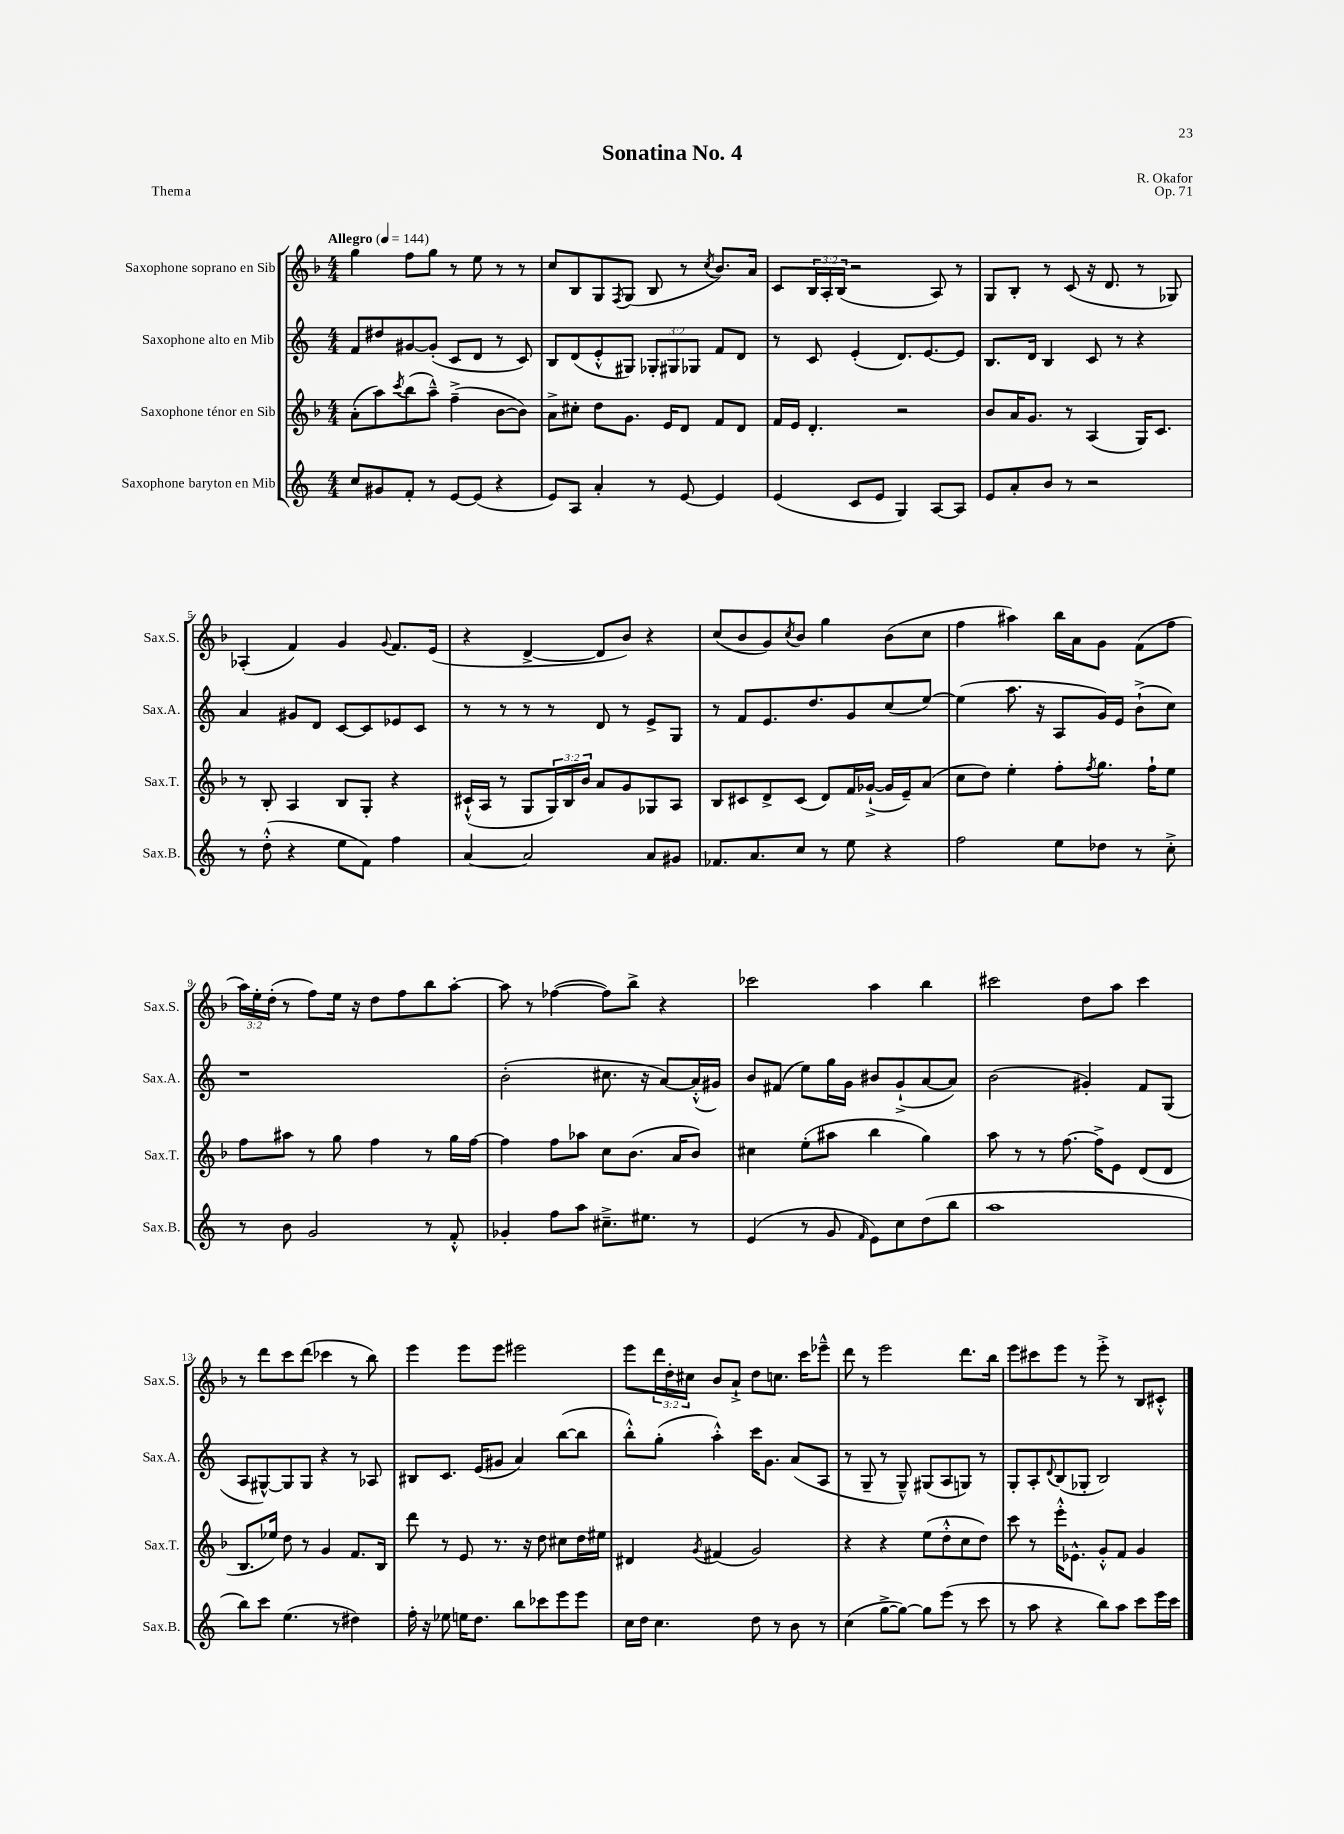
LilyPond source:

\header { title = "Sonatina No. 4" composer = "R. Okafor" opus = "Op. 71" piece = "Thema" }
<<
\new StaffGroup <<
\new Staff = "s0" \with { instrumentName = "Saxophone soprano en Sib" shortInstrumentName = "Sax.S." } {
    \clef treble \key f \major \numericTimeSignature \time 4/4 \override Staff.TupletNumber.text = #tuplet-number::calc-fraction-text \tempo "Allegro" 4 = 144
    g''4 f''8 g''8 r8 e''8 r8 r8 |
    c''8 bes8 g8 \acciaccatura { f8 } g8( bes8 r8 \acciaccatura { c''8 } bes'8.) a'16 |
    c'8 \tuplet 3/2 { bes16 a16-. bes16( } r2 a8) r8 |
    g8 bes8-. r8 c'8( r16 d'8. r8 ges8) |
    aes4-.( f'4) g'4 \appoggiatura { g'8 } f'8. e'16( |
    r4 d'4~-> d'8 bes'8) r4 |
    c''8( bes'8 g'8) \acciaccatura { c''8 } bes'8 g''4 bes'8( c''8 |
    f''4 ais''4) bes''16 a'16 g'8 f'8( f''8 |
    \tuplet 3/2 { a''16) e''16-. d''16-.( } r8 f''8) e''16 r16 d''8 f''8 bes''8 a''8~-. |
    a''8 r8 fes''4~( fes''8) bes''8-> r4 |
    ces'''2 a''4 bes''4 |
    cis'''2 d''8 a''8 cis'''4 |
    r8 d'''8 c'''8 d'''8( ces'''4 r8 bes''8) |
    e'''4 e'''8 e'''8 eis'''2 |
    e'''8 \tuplet 3/2 { d'''16 d''16-. cis''16 } bes'8 a'8-!-> d''8 c''8. c'''16 ees'''8---^ |
    d'''8 r8 e'''2 d'''8. bes''16 |
    e'''8 cis'''8 e'''8 r8 e'''8-.-> r8 bes8 cis'8-.-^ \bar "|." |
}
\new Staff = "s1" \with { instrumentName = "Saxophone alto en Mib" shortInstrumentName = "Sax.A." } {
    \clef treble \key c \major \numericTimeSignature \time 4/4 \override Staff.TupletNumber.text = #tuplet-number::calc-fraction-text
    f'8 dis''8 gis'8~ gis'8-.( c'8 d'8 r8 c'8) |
    b8 d'8( e'8-.-^ gis8) \tuplet 3/2 { ges8-. gis8 ges8 } f'8 d'8 |
    r8 c'8 e'4-.( d'8.) e'8.~ e'8 |
    b8. d'16 b4 c'8 r8 r4 |
    a'4 gis'8 d'8 c'8~ c'8 ees'8 c'8 |
    r8 r8 r8 r8 d'8 r8 e'8-> g8 |
    r8 f'8 e'8. d''8. g'8 c''8( e''8~) |
    e''4( a''8. r16 a8 g'16) e'16 b'8-!->( c''8) |
    r1 |
    b'2-.( cis''8. r16 a'8~) a'16-.-^( gis'16) |
    b'8 fis'8( e''8) g''16 g'16 bis'8 g'8-!->( a'8~ a'8) |
    b'2( gis'4-.) f'8 g8( |
    a8 gis8~-^) gis8 gis8 r4 r8 aes8 |
    bis8 c'8. e'16( gis'8 a'4) b''8~( b''8 |
    b''8-.-^) g''8-.( a''4-.-^) c'''16 g'8. a'8( a8 |
    r8 g8-- r8 g8---^) gis8( a8 g8) r8 |
    g8-. a8-. \appoggiatura { d'8 } b8( ges8-. b2) \bar "|." |
}
\new Staff = "s2" \with { instrumentName = "Saxophone ténor en Sib" shortInstrumentName = "Sax.T." } {
    \clef treble \key f \major \numericTimeSignature \time 4/4 \override Staff.TupletNumber.text = #tuplet-number::calc-fraction-text
    a'8-.( a''8) \acciaccatura { c'''8 } bes''8( a''8---^) f''4--->( bes'8~ bes'8) |
    a'8-> cis''8-. d''8 g'8. e'16 d'8 f'8 d'8 |
    f'16 e'16 d'4.-. r2 |
    bes'8 a'16 g'8. r8 a4( g16) c'8. |
    r8 bes8-. a4 bes8 g8-. r4 |
    cis'16-!-^( a16 r8 g8 \tuplet 3/2 { g16) bes16 bes'16 } a'8 g'8 ges8 a8 |
    bes8 cis'8 d'8-> cis'8( d'8) f'16 ges'16~-!->( ges'16 e'16--) a'8( |
    c''8 d''8) e''4-. f''8-. \acciaccatura { f''8 } g''8. f''16-! e''8 |
    f''8 ais''8 r8 g''8 f''4 r8 g''16 f''16~ |
    f''4 f''8 aes''8 c''8 bes'8.( a'16 bes'8) |
    cis''4 e''8-.( ais''8 bes''4 g''4) |
    a''8 r8 r8 f''8.~ f''16-> e'8 d'8( d'8 |
    bes8. ees''16) d''8 r8 g'4 f'8. bes16 |
    d'''8 r8 e'8 r8. r16 d''8 cis''8 d''16 eis''16 |
    dis'4 \acciaccatura { g'8 } fis'4( g'2) |
    r4 r4 e''8( d''8-.-^ c''8 d''8) |
    c'''8 r8 e'''16-.-^ ees'8.-^ g'8-.-^ f'8 g'4 \bar "|." |
}
\new Staff = "s3" \with { instrumentName = "Saxophone baryton en Mib" shortInstrumentName = "Sax.B." } {
    \clef treble \key c \major \numericTimeSignature \time 4/4
    c''8 gis'8 f'8-. r8 e'8~ e'8( r4 |
    e'8) a8 a'4-. r8 e'8~ e'4 |
    e'4( c'8 e'8 g4) a8~ a8 |
    e'8 a'8-. b'8 r8 r2 |
    r8 d''8-.-^( r4 e''8 f'8) f''4 |
    a'4~ a'2 a'8 gis'8 |
    fes'8. a'8. c''8 r8 e''8 r4 |
    f''2 e''8 des''8 r8 c''8-.-> |
    r8 b'8 g'2 r8 f'8-.-^ |
    ges'4-. f''8 a''8 cis''8.---> eis''8. r8 |
    e'4( r8 g'8 \grace { f'16 } e'8) c''8 d''8( b''8 |
    a''1 |
    b''8) c'''8 e''4.( r8 dis''4) |
    f''16-. r16 ees''8 e''16 d''8. b''8 ces'''8 e'''8 e'''8 |
    c''16 d''16 c''4. d''8 r8 b'8 r8 |
    c''4( g''8~-> g''8~) g''8 e'''8( r8 c'''8 |
    r8 a''8 r4 b''8) a''8 c'''8 e'''16 c'''16 \bar "|." |
}
>>
>>
